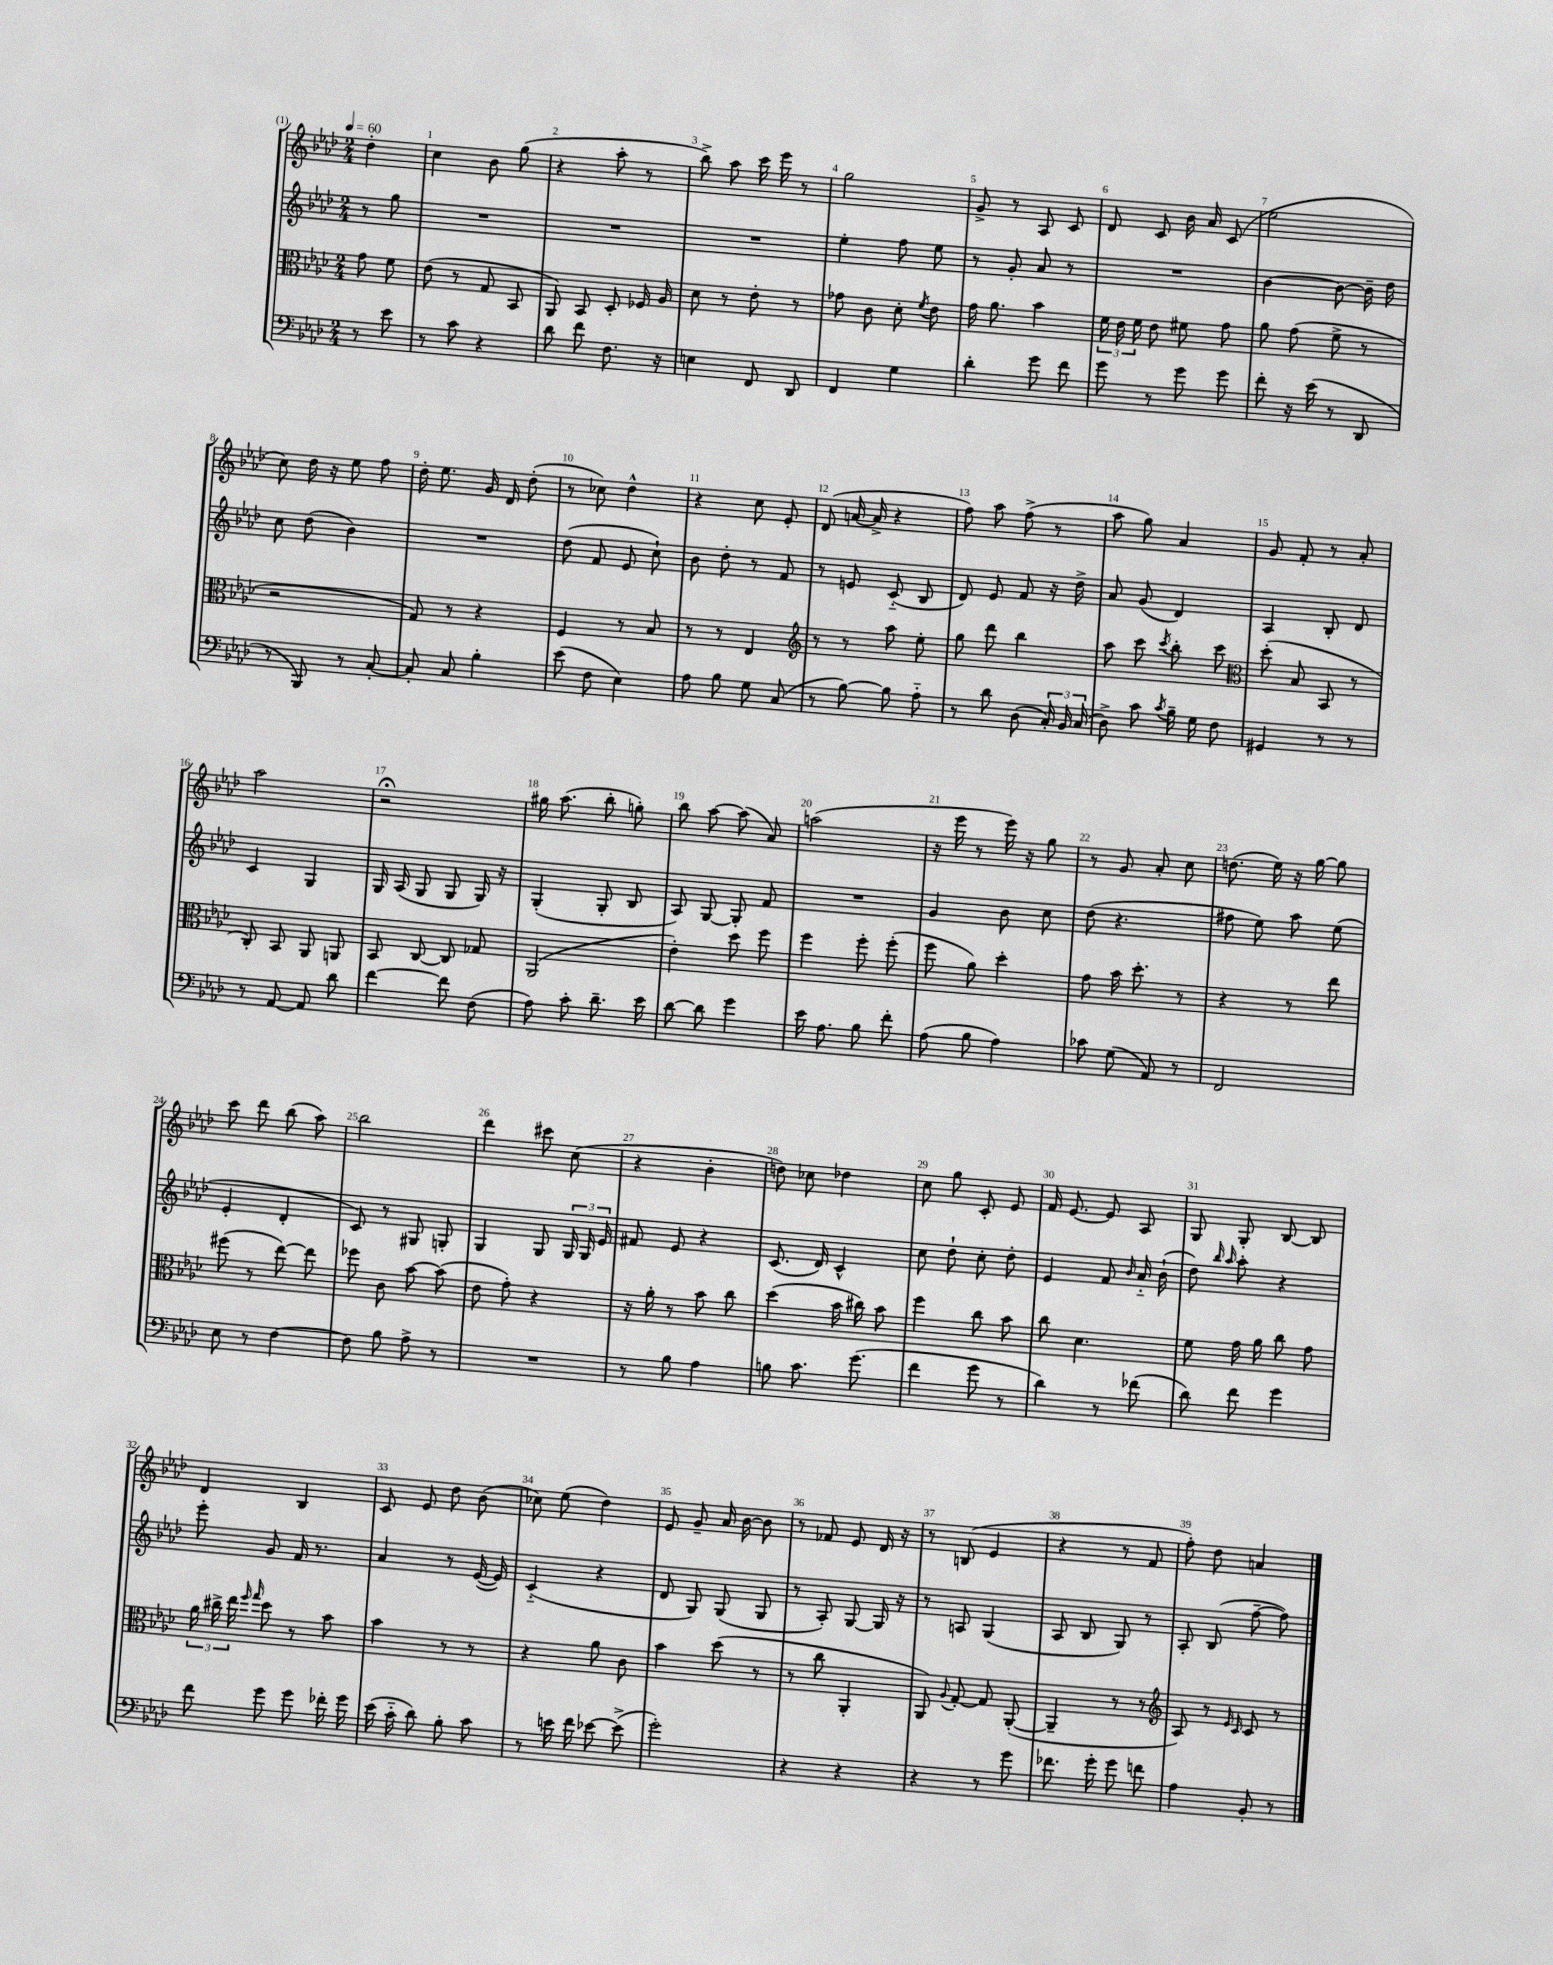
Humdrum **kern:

**kern	**kern	**kern	**kern
*part4	*part3	*part2	*part1
*staff4	*staff3	*staff2	*staff1
*clefF4	*clefC3	*clefG2	*clefG2
*k[b-e-a-d-]	*k[b-e-a-d-]	*k[b-e-a-d-]	*k[b-e-a-d-]
*M2/4	*M2/4	*M2/4	*M2/4
*MM60	*MM60	*MM60	*MM60
=	=	=	=
8r	8g\	8r	4dd-'\
8e-\	8f\	8gg\	.
=1	=1	=1	=1
8r	(8e-\	2r	4cc\
8c\	8r	.	.
4r	8G/	.	8b-\
.	8BB-/	.	(8gg\
=2	=2	=2	=2
8d-\	8AA-/)	2r	4r
8f\	8BB-/	.	.
8.F\	8D-'/	.	8aa-'\
.	16F-X/	.	8r
16r	16A-/	.	.
=3	=3	=3	=3
4En\	8d-\	2r	8bb-^\)
.	8r	.	8aa-\
8FF/	8e-'\	.	16ccc\
.	.	.	16eee-\
8DD-/	8r	.	8r
=4	=4	=4	=4
4FF/	8g-X\	4ee-'\	2gg\
.	8c\	.	.
4G\	8d-'\	8ff\	.
.	8qf/	.	.
.	8e-\	8ee-\	.
=5	=5	=5	=5
4d-'\	16g\	8r	8g^/
.	8.a-\	.	.
.	.	8g'/	8r
8g\	4b-\	8a-/	8A-/
8f\	.	8r	8c/
=6	=6	=6	=6
8g\	24f\	2r	8d-/
.	24e-\	.	.
.	24f\	.	.
8r	8e-\	.	8c/
8g\	8f#X\	.	16b-\
.	.	.	16a-/
8g\	8g\	.	(8c/
=7	=7	=7	=7
8f'\	8a-\	[4b-\	2ee-\
16r	(8g\	.	.
(16e-\	.	.	.
8r	8f^\	8b-\_	.
8DD-/	8r	16b-~\]	.
.	.	16dd-\	.
!!LO:LB:g=z
=8	=8	=8	=8
8r	2r	8cc\	8cc\)
8BBB-/)	.	(8dd-\	16dd-\
.	.	.	16r
8r	.	4b-\)	8ee-\
[8C'/	.	.	8ff\
=9	=9	=9	=9
8C'/]	8G/)	2r	16dd-'\
.	.	.	8.ee-\
8C/	8r	.	.
4B-'\	4r	.	16g/
.	.	.	16d-/
.	.	.	(8dd-'\
=10	=10	=10	=10
(8e-\	4F/	(8dd-\	8r
8F\	.	8f/	8cc-X\)
4E-\)	8r	8e-/	4dd-^^\
.	8B-/	8cc`\)	.
=11	=11	=11	=11
8A-\	8r	8b-\	4r
8B-\	8r	8dd-'\	.
8G\	4E-/	8r	8cc\
(8C/	.	8f/	8e-'/
=12	=12	=12	=12
*	*clefG2	*	*
8r	8r	8r	(8d-/
[8B-\)	8r	8en/	[16an/
.	.	.	16a^/]
8B-\]	8aa-\	(8c/	4r
8A-\	8ee-'\	8B-/	.
=13	=13	=13	=13
8r	8gg\	8d-/)	8ff\)
8d-\	8ddd-\	8e-/	8aa-\
(8D-\	4bb-\	8f/	(8ff^\
24C'/)	.	16r	8r
24BB-/	.	.	.
.	.	16dd-^\	.
(24C/	.	.	.
=14	=14	=14	=14
8D-^\)	8aa-\	8a-/	8aa-\
8c\	8ccc\	(8g/	8gg\)
8qc/	8qccc/	.	.
16B-~\	8bb-'\	4d-/)	4a-/
16G\	.	.	.
8F\	8ccc\	.	.
=15	=15	=15	=15
*	*clefC3	*	*
4GG#X/	(8dd-'\	4A-/	8g/
.	8B-/	.	8f'/
8r	8BB-/	8B-'/	8r
8r	8r	8d-/	8a-'/
!!LO:LB:g=z
=16	=16	=16	=16
8r	8C'/)	4c/	2aa-\
[8AA-/	8BB-/	.	.
8AA-/]	8AA-/	4G/	.
8d-\	8AAn/	.	.
=17	=17	=17	=17
[4f\	8BB-/	16G/	2r;<
.	.	(16A-/	.
.	[8C/	8G/	.
8f\]	8C/]	8G/	.
(8F\	8G-X/	16G/)	.
.	.	16r	.
=18	=18	=18	=18
8A-\)	(2AA-/	(4G'/	16gg#X\
.	.	.	(8.aa-\
8c'\	.	.	.
8.d-~\	.	8G'/	8bb-'\
.	.	8B-/	8ggn'\)
16e-\	.	.	.
=19	=19	=19	=19
[8d-\	4e-'\)	8A-/)	8bb-\
8d-\]	.	[8G/	[8aa-\
4g\	8dd-\	8G'/]	(8aa-\]
.	8ff\	8f/	8a-/)
=20	=20	=20	=20
16e-\	4ff\	2r	(2aan\
8.A-\	.	.	.
8B-\	8ff'\	.	.
8f'\	(8ff'\	.	.
=21	=21	=21	=21
(8A-\	8ff\	4g/	16r
.	.	.	16eee-\
8B-\	8a-\)	.	8r
4A-\)	4dd-'\	8b-\	16eee-\)
.	.	.	16r
.	.	8cc\	8gg\
=22	=22	=22	=22
8c-X\	8g\	(8dd-\	8r
(8G\	16b-\	4.r	8g/
.	8.dd-'\	.	.
8AA-/)	.	.	8a-'/
8r	8r	.	8cc\
=23	=23	=23	=23
2FF/	4r	8ff#X\	(8.ddn\
.	.	8ee-\)	.
.	.	.	16ee-\)
.	8r	8aa-\	16r
.	.	.	[16gg\
.	8ee-\	(8ee-\	8gg\]
!!LO:LB:g=z
=24	=24	=24	=24
8E-\	(8ff#X\	4e-'/	8ccc\
8r	8r	.	8ddd-\
[4F\	[8ee-\)	4d-'/	(8bb-\
.	8ee-\]	.	8aa-\)
=25	=25	=25	=25
8F\]	8ff-X\	8c/)	2bb-\
8B-\	8c\	8r	.
8A-^\	[8b-\	8G#X/	.
8r	(8b-\]	8Gn'/	.
=26	=26	=26	=26
2r	8e-\	4G/	4ddd-\
.	8g'\)	.	.
.	4r	8G/	8ccc#X\
.	.	24G/	(8cc\
.	.	24G/	.
.	.	24e-/	.
=27	=27	=27	=27
8r	16r	8f#X/	4r
.	16a-'\	.	.
8B-\	8r	8e-/	.
4A-\	8b-\	4r	4b-'\
.	8cc\	.	.
=28	=28	=28	=28
8Bn\	(4dd-\	(8.c/	8ddn\)
8.c\	.	.	8cc-X\
.	.	16d-/)	.
.	16b-\	4c^^/	4dd-X\
(8.g\	16cc#X\)	.	.
.	8b-\	.	.
=29	=29	=29	=29
4f\	4ff\	8cc\	8cc\
.	.	8dd-`\	8gg\
8g\	8cc\	8cc'\	8c'/
8r	8b-\	8dd-'\	8e-/
=30	=30	=30	=30
4d-\)	8cc\	4e-/	16f/
.	.	.	[8.e-/
.	4.d-\	.	.
8r	.	8f/	8e-/]
.	.	16qqb-/	.
(8f-X\	.	16a-/	8A-/
.	.	(16b-`\	.
=31	=31	=31	=31
8d-\)	8f\	8dd-\)	8G/
.	.	16qqbb-/	.
.	.	16qqaa-/	.
8f\	16g\	8aa-'\	8G'/
.	16a-\	.	.
4g\	8cc\	4r	[8B-/
.	8g\	.	8B-/]
!!LO:LB:g=z
=32	=32	=32	=32
8f\	24a-\	8eee-'\	4d-/
.	24cc#X^\	.	.
.	24ee-\	.	.
.	16qqff/	.	.
.	16qqgg/	.	.
8g\	8dd-\	8g/	.
8g\	8r	16f/	4B-/
.	.	8.r	.
16f-X'\	8b-\	.	.
16g\	.	.	.
=33	=33	=33	=33
(16e-\	4b-\	4a-/	8c/
16c\	.	.	.
8d-\)	.	.	8e-/
8B-'\	8r	8r	8dd-\
8c\	8r	([16e-/	(8b-\
.	.	16e-/])	.
=34	=34	=34	=34
8r	4r	(4c/	8cc-X\)
16en\	.	.	(8ee-\
16f\	.	.	.
[8e-X\	8a-\	4r	4dd-\)
(8e-^\]	8c\	.	.
=35	=35	=35	=35
2g'\)	4b-\	8d-/	8e-/
.	.	8G/)	8g~/
.	(8dd-\	(8G/	16a-/
.	.	.	[16b-\
.	8r	8G/	8b-\]
=36	=36	=36	=36
4r	8r	8r	8r
.	8cc\	8A-'/)	8f-X/
4r	4AA-'/	[8G/	8e-/
.	.	16G/]	16d-/
.	.	16r	16r
=37	=37	=37	=37
4r	8AA-/)	8r	8r
.	8qqA-/	.	.
.	[8G'/	8An/	(8Bn/
8r	8G/]	(4G/	4e-/
8g\	([8AA-'/	.	.
=38	=38	=38	=38
8.f-X\	4AA-~/]	8A-/	4r
.	.	8B-/	.
16g'\	.	.	.
8g\	8r	8G/)	8r
8fn\	8r	8r	8f/
=39	=39	=39	=39
*	*clefG2	*	*
4A-\	8A-/)	8A-'/	8ff'\)
.	8r	(8B-/	8dd-\
.	16qqe-/	.	.
.	16qqc/	.	.
8BB-'/	8c/	[8ff~\	4an/
8r	8r	8ff\])	.
==	==	==	==
*-	*-	*-	*-
